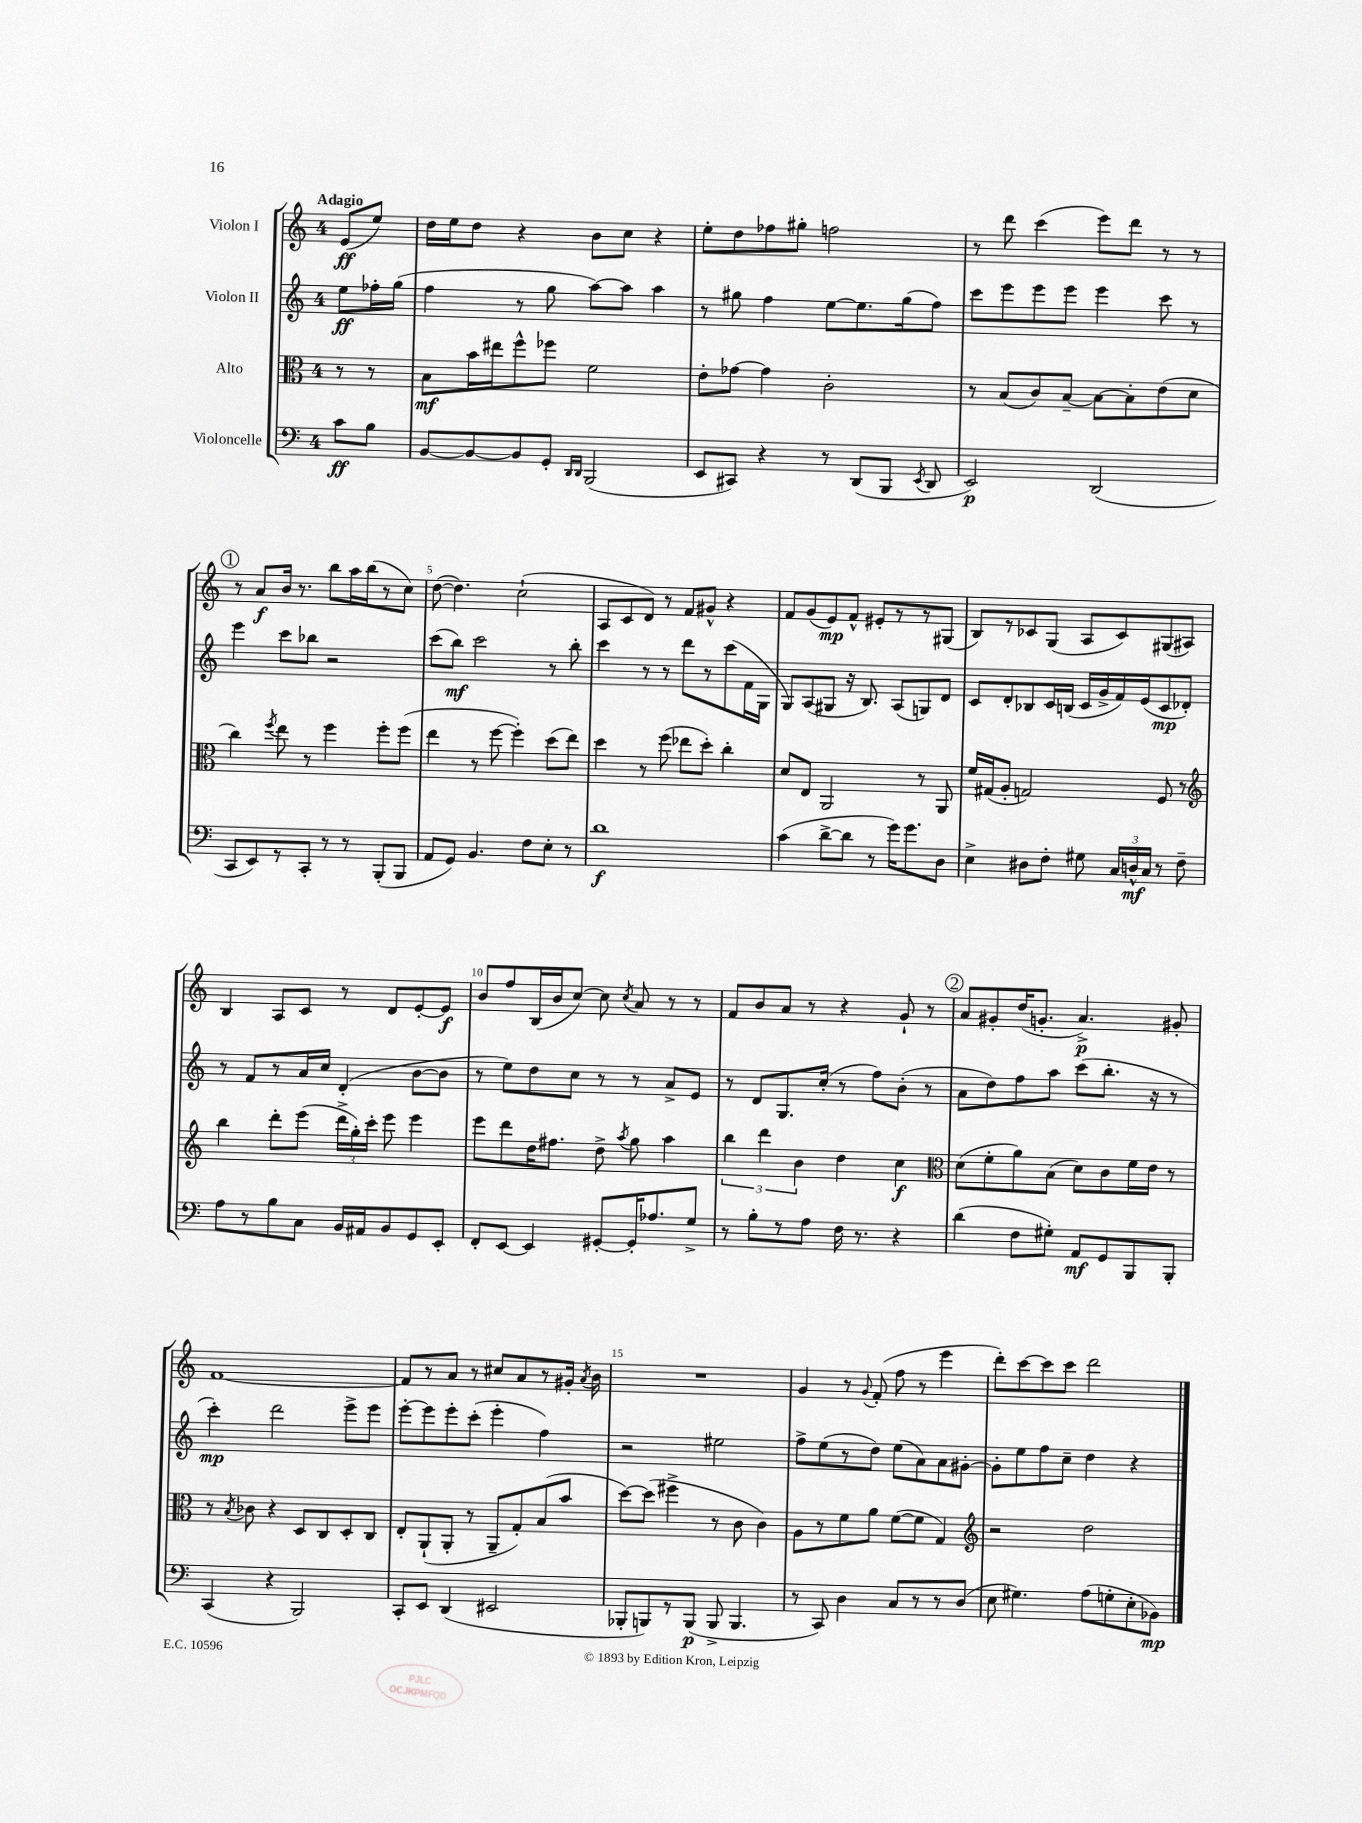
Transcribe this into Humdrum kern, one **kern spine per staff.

**kern	**dynam	**kern	**dynam	**kern	**dynam	**kern	**dynam
*part4	*part4	*part3	*part3	*part2	*part2	*part1	*part1
*staff4	*staff4	*staff3	*staff3	*staff2	*staff2	*staff1	*staff1
*I"Violoncelle	*	*I"Alto	*	*I"Violon II	*	*I"Violon I	*
*clefF4	*	*clefC3	*	*clefG2	*	*clefG2	*
*k[]	*	*k[]	*	*k[]	*	*k[]	*
*M4/4	*	*M4/4	*	*M4/4	*	*M4/4	*
=	=	=	=	=	=	=	=
!	!	!	!	!	!	!LO:TX:a:B:t=Adagio	!
8c\L	ff	8r	.	8ee\L	ff	(8e/L	ff
8B\J	.	8r	.	16ff-X'\L	.	8ee/J)	.
.	.	.	.	(16gg\JJ	.	.	.
=1	=1	=1	=1	=1	=1	=1	=1
[8BB/L	.	8B\L	mf	4ff\	.	16dd\LL	.
.	.	.	.	.	.	16ee\J	.
8BB/_	.	16b\L	.	.	.	8dd\J	.
.	.	16ee#X\J	.	.	.	.	.
8BB/]	.	8ff^^\	.	8r	.	4r	.
8GG'/J	.	8ff-X\J	.	8gg\	.	.	.
16qqDD/LL	.	.	.	.	.	.	.
16qqDD/JJ	.	.	.	.	.	.	.
(2BBB/	.	2f\	.	[8aa\L)	.	8b\L	.
.	.	.	.	8aa\J]	.	8cc\J	.
.	.	.	.	4aa\	.	4r	.
=2	=2	=2	=2	=2	=2	=2	=2
8EE/L	.	8e'\L	.	8r	.	8ee'\L	.
8CC#X/J)	.	[8g-X\J	.	8gg#X\	.	8dd\	.
4r	.	4g-\]	.	4ff\	.	8ff-X\	.
.	.	.	.	.	.	8gg#X'\J	.
8r	.	2c'\	.	[8ee\L	.	2ffn\	.
(8DD/L	.	.	.	8.ee\]	.	.	.
8BBB/J	.	.	.	.	.	.	.
.	.	.	.	(16gg#\k	.	.	.
8qEE/	.	.	.	.	.	.	.
8DD/	.	.	.	8ff\J)	.	.	.
=3	=3	=3	=3	=3	=3	=3	=3
2EE/)	p	8r	.	8ccc\L	.	8r	.
.	.	(8B/L	.	8eee\	.	8ddd\	.
.	.	8c/)	.	8eee\	.	(4ccc\	.
.	.	[8B~/J	.	8eee\J	.	.	.
(2DD/	.	8B\L_	.	4eee\	.	8eee\L)	.
.	.	8B'\]	.	.	.	8ddd\J	.
.	.	(8e\	.	8ccc\	.	8r	.
.	.	8d\J	.	8r	.	8r	.
!!LO:LB:g=z
!!LO:REH:place=s1:t=1
=4	=4	=4	=4	=4	=4	=4	=4
8CC/L	.	4cc\)	.	4eee\	.	8r	.
8EE/)	.	.	.	.	.	8a/L	f
.	.	8qff/	.	.	.	.	.
8r	.	8ee\	.	8ccc\L	.	16b/Jk	.
.	.	.	.	.	.	8.r	.
8CC'/J	.	8r	.	8bb-X\J	.	.	.
8r	.	4ff\	.	2r	.	8bb\L	.
8r	.	.	.	.	.	16aa\L	.
.	.	.	.	.	.	(16bb\J	.
(8BBB'/L	.	8ff'\L	.	.	.	8r	.
8BBB/J	.	(8ff\J	.	.	.	8cc\J)	.
=5	=5	=5	=5	=5	=5	=5	=5
8AA/L	.	4ee\	.	(8ccc\L	.	([8dd\	.
8GG/J)	.	.	.	8bb\J)	mf	4.dd\])	.
4.BB/	.	8r	.	2ccc\	.	.	.
.	.	[8ff\	.	.	.	.	.
.	.	4ff'\])	.	.	.	(2cc`\	.
8F\L	.	.	.	.	.	.	.
8E'\J	.	(8dd\L	.	8r	.	.	.
8r	.	8ee\J)	.	8bb'\	.	.	.
=6	=6	=6	=6	=6	=6	=6	=6
1d	f	4dd\	.	4ccc\	.	8A/L	.
.	.	.	.	.	.	8c/	.
.	.	8r	.	8r	.	8d/J)	.
.	.	(8ff\	.	8r	.	8r	.
.	.	8ee-X\L	.	8ddd\L	.	8f/L	.
.	.	8dd'\J)	.	8r	.	8g#X^^/J	.
.	.	4cc'\	.	(8ccc\	.	4r	.
.	.	.	.	16f\L	.	.	.
.	.	.	.	16G\JJ	.	.	.
=7	=7	=7	=7	=7	=7	=7	=7
(4c\	.	8d/L	.	8G/L)	.	8f/L	.
.	.	8E/J	.	(8A/	.	(8g/	.
[8d^\L	.	2AA/	.	8G#X/J	.	8e/)	mp
8d\J]	.	.	.	16r	.	8f^^/J	.
.	.	.	.	8.B/)	.	.	.
8r	.	.	.	.	.	8e#X'/L	.
16g\KL)	.	.	.	(8A/L	.	8r	.
8.g\	.	.	.	.	.	.	.
.	.	8r	.	8Gn/)	.	8r	.
8D\J	.	8AA/	.	8d/J	.	(8G#X/J	.
=8	=8	=8	=8	=8	=8	=8	=8
4E^\	.	16f/LL	.	8c/L	.	8B/L)	.
.	.	(16G#X/J	.	.	.	.	.
.	.	8A'/J	.	8d'/	.	8r	.
8D#X\L	.	2Gn/)	.	8B-X/	.	8c-X/	.
8F'\J	.	.	.	16c/L	.	(8G/J	.
.	.	.	.	(16Bn/JJ	.	.	.
8G#X\	.	.	.	16c/LL	.	8A/L	.
.	.	.	.	16g^/	.	.	.
24C/LL	.	.	.	16f/)	.	8c-/)	.
24Dn^^/	mf	.	.	.	.	.	.
.	.	.	.	(16e/J	.	.	.
24C/JJ	.	.	.	.	.	.	.
8r	.	8F/	.	8c/	mp	(8G#X/	.
8F~\	.	8r	.	8d-X'/J)	.	8A#X/J)	.
!!LO:LB:g=z
=9	=9	=9	=9	=9	=9	=9	=9
*	*	*clefG2	*	*	*	*	*
8A\L	.	4bb\	.	8r	.	4B/	.
8r	.	.	.	8f/L	.	.	.
8B\	.	8ddd'\L	.	8r	.	8A/L	.
8C\J	.	(8eee\J	.	16a/L	.	8c/J	.
.	.	.	.	16cc/JJ	.	.	.
16BB/LL	.	24ddd^\LL	.	(4d'/	.	8r	.
.	.	24gg'\)	.	.	.	.	.
16AA#X/J	.	.	.	.	.	.	.
.	.	24ccc'\JJ	.	.	.	.	.
8BB/	.	8eee\	.	.	.	8d/L	.
8GG/	.	4eee\	.	[8b\L	.	[8e'/	.
8EE'/J	.	.	.	8b\J]	.	8e/J]	f
=10	=10	=10	=10	=10	=10	=10	=10
8FF'/L	.	8eee\L	.	8r	.	8b/L	.
[8EE/J	.	8ddd\	.	8ee\L)	.	8ff/	.
4EE/]	.	16dd\K	.	8dd\	.	(16B/L	.
.	.	8.ff#X\J	.	.	.	16b/J	.
.	.	.	.	8cc\J	.	[8cc/J)	.
[8GG#X'/L	.	8dd^\	.	8r	.	8cc\]	.
.	.	8qaa/	.	.	.	8qcc/	.
16GG#'/K]	.	8gg\	.	8r	.	8a/	.
8.A-X/	.	.	.	.	.	.	.
.	.	4aa\	.	8a^/L	.	8r	.
8G^/J	.	.	.	8e/J	.	8r	.
=11	=11	=11	=11	=11	=11	=11	=11
8r	.	6bb\	.	8r	.	8f/L	.
8B'\L	.	.	.	8d/L	.	8b/	.
.	.	6ddd\	.	.	.	.	.
8r	.	.	.	8.G/	.	8a/J	.
.	.	6b\	.	.	.	.	.
8A\J	.	.	.	.	.	8r	.
.	.	.	.	(16cc'/Jk	.	.	.
16F\	.	4dd\	.	8r	.	4r	.
8.r	.	.	.	.	.	.	.
.	.	.	.	8ff\L)	.	.	.
4r	.	4cc\	f	(8b'\J	.	8g`/	.
.	.	.	.	8r	.	8r	.
!!LO:REH:place=s1:t=2
=12	=12	=12	=12	=12	=12	=12	=12
*	*	*clefC3	*	*	*	*	*
(4d\	.	(8d\L	.	8a\L	.	8a/L	.
.	.	8f'\	.	8dd\)	.	8g#X'/	.
8F\L	.	8a\)	.	8ff\	.	(16dd/K	.
.	.	.	.	.	.	8.gn'/J	.
8G#X'\J)	.	(8B\J	.	8aa\J	.	.	.
8AA/L	mf	8d\L)	.	(8ccc\L	.	4.a^/)	p
8GG/	.	8c\	.	8.bb'\J	.	.	.
8BBB/	.	16f\L	.	.	.	.	.
.	.	16e\JJ	.	16r	.	.	.
8BBB'/J	.	8r	.	8r	.	8g#X'/	.
!!LO:LB:g=z
=13	=13	=13	=13	=13	=13	=13	=13
(4CC/	.	8r	.	4ccc'\)	mp	[1f	.
.	.	8qB/	.	.	.	.	.
.	.	8c-X\	.	.	.	.	.
4r	.	4r	.	2ddd\	.	.	.
2BBB/)	.	8D/L	.	.	.	.	.
.	.	8C/	.	.	.	.	.
.	.	8D'/	.	8eee^\L	.	.	.
.	.	8C/J	.	8eee\J	.	.	.
=14	=14	=14	=14	=14	=14	=14	=14
8CC'/L	.	8E'/L	.	[8eee'\L	.	8f/L]	.
8EE/J	.	(8AA`/	.	8eee\]	.	8r	.
(4DD/	.	8AA'/J	.	8eee'\	.	8a/J	.
.	.	8r	.	(8ccc'\J	.	8r	.
2EE#X/	.	8AA~/L	.	4eee'\	.	8cc#X/L	.
.	.	8G'/)	.	.	.	8a/	.
.	.	(8B/	.	4ff\)	.	8r	.
.	.	8b/J	.	.	.	16g#X'/Jk	.
.	.	.	.	.	.	8qa/	.
.	.	.	.	.	.	16b\	.
=15	=15	=15	=15	=15	=15	=15	=15
8BBB-X'/L	.	[8dd\L)	.	2r	.	1r	.
8BBBn/)	.	(8dd\J]	.	.	.	.	.
8r	.	4ff#X^\	.	.	.	.	.
(8BBB/J	p	.	.	.	.	.	.
8BBB^/	.	8r	.	2ee#X\	.	.	.
4.BBB/	.	8c\	.	.	.	.	.
.	.	4c\)	.	.	.	.	.
=16	=16	=16	=16	=16	=16	=16	=16
8r	.	8A\L	.	8ff^\L	.	4g/	.
8CC/)	.	8r	.	(8ee\	.	.	.
4D\	.	8f\	.	8r	.	8r	.
.	.	.	.	.	.	8qqg/	.
.	.	8a\J	.	8dd\J)	.	(8f'/	.
8C/L	.	([8f\L	.	(8ee\L	.	8ff\	.
8r	.	8f\J]	.	8a\)	.	8r	.
8r	.	4G/)	.	8a\	.	4eee\	.
(8D/J	.	.	.	[8g#X'\J	.	.	.
=17	=17	=17	=17	=17	=17	=17	=17
*	*	*clefG2	*	*	*	*	*
8E\	.	2r	.	8g#'\L]	.	8ddd'\L)	.
4.G#X\)	.	.	.	8ee\	.	[8ccc\	.
.	.	.	.	8ff\	.	8ccc\]	.
.	.	.	.	8cc~\J	.	8ccc\J	.
(8A\L	.	2dd\	.	4dd\	.	2ddd\	.
8Gn'\	.	.	.	.	.	.	.
8E'\	.	.	.	4r	.	.	.
8BB-X\J)	mp	.	.	.	.	.	.
==	==	==	==	==	==	==	==
*-	*-	*-	*-	*-	*-	*-	*-
